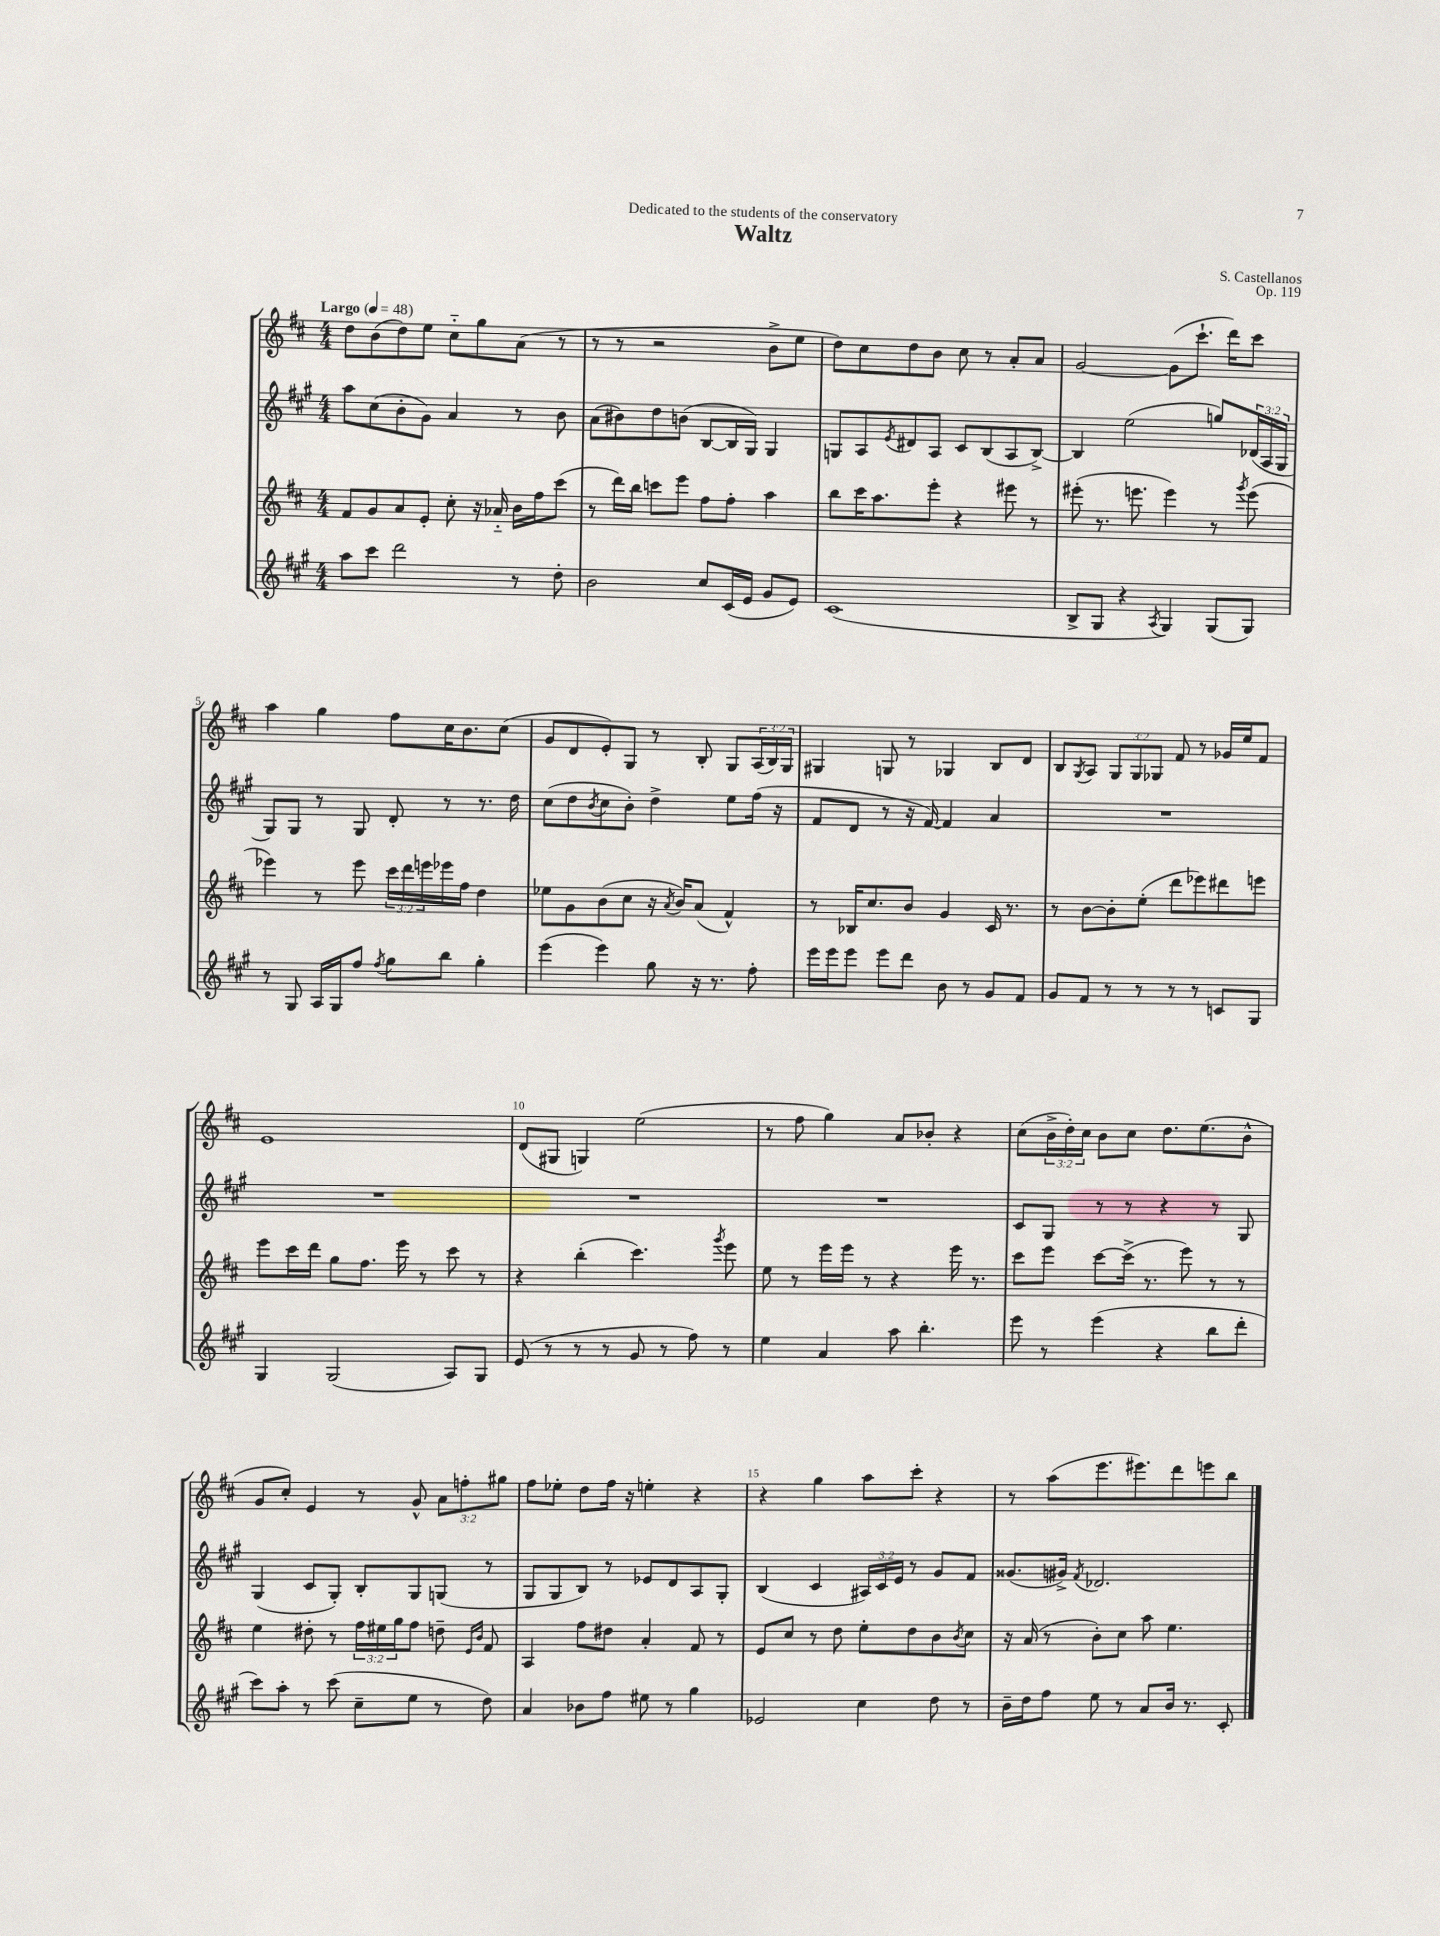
\header { title = "Waltz" composer = "S. Castellanos" dedication = "Dedicated to the students of the conservatory" opus = "Op. 119" }
<<
\new StaffGroup <<
\new Staff = "s0" {
    \clef treble \key d \major \numericTimeSignature \time 4/4 \override Staff.TupletNumber.text = #tuplet-number::calc-fraction-text \tempo "Largo" 4 = 48
    d''8 b'8( d''8) e''8 cis''8-_ g''8 a'8( r8 |
    r8 r8 r2 b'8-> e''8 |
    d''8) cis''8 d''8 b'8 cis''8 r8 a'8-. a'8 |
    g'2~ g'8( cis'''8.-! d'''16) cis'''8 |
    a''4 g''4 fis''8 cis''16 b'8. cis''8( |
    g'8 d'8 e'8-.) g8 r8 b8-. g8 \tuplet 3/2 { a16( b16) g16 } |
    gis4 g8 r8 ges4 b8 d'8 |
    b8 \acciaccatura { g8 } a8 \tuplet 3/2 { g8 g8 ges8 } fis'8 r8 ges'16 e''16 fis'8 |
    e'1 |
    d'8( gis8 g4) e''2( |
    r8 fis''8 g''4) a'8 bes'8-. r4 |
    cis''8( \tuplet 3/2 { b'16-> d''16-.) cis''16 } b'8 cis''8 d''8. e''8.( b'8-^ |
    g'8 cis''8-.) e'4 r8 g'8-^ \tuplet 3/2 { a'8 f''8-. gis''8 } |
    fis''8 ees''8-. d''8 fis''16 r16 e''4-. r4 |
    r4 g''4 a''8 cis'''8-. r4 |
    r8 a''8( e'''8. eis'''8.) d'''8 e'''8 b''8 \bar "|." |
}
\new Staff = "s1" {
    \clef treble \key a \major \numericTimeSignature \time 4/4 \override Staff.TupletNumber.text = #tuplet-number::calc-fraction-text
    a''8 cis''8( b'8-. gis'8) a'4 r8 b'8 |
    a'8( bis'8) d''8 b'8( b8~ b16 gis16) gis4 |
    g8 a8 \acciaccatura { e'8 } dis'8 a8 cis'8 b8( a8 b8~->) |
    b4 e''2( g''8) \tuplet 3/2 { des'16( a16 gis16 } |
    gis8) gis8 r8 gis8 d'8-. r8 r8. d''16 |
    cis''8( d''8 \acciaccatura { b'8 } cis''8 b'8-.) d''4-> e''8 fis''16( r16 |
    fis'8 d'8 r8 r16 fis'16~) fis'4 a'4 |
    R1 |
    R1 |
    R1 |
    R1 |
    cis'8 gis8 r8 r8 r4 r8 gis8 |
    gis4( cis'8 gis8-.) b8-. gis8 g8( r8 |
    gis8 gis8 b8) r8 ees'8 d'8 a8 gis8-. |
    b4( cis'4 \tuplet 3/2 { ais16) cis'16 e'16 } r8 gis'8 fis'8 |
    gisis'8.( gis'16->) \acciaccatura { fis'8 } des'2. \bar "|." |
}
\new Staff = "s2" {
    \clef treble \key d \major \numericTimeSignature \time 4/4 \override Staff.TupletNumber.text = #tuplet-number::calc-fraction-text
    fis'8 g'8 a'8 e'8-. cis''8-. r16 aes'16-_ b'16 fis''16 cis'''8( |
    r8 d'''16) b''16 c'''8 e'''8 fis''8 fis''8-. a''4 |
    b''8 cis'''16 a''8. e'''8-. r4 eis'''8 r8 |
    eis'''8-.( r8. e'''8. e'''4) r8 \acciaccatura { g'''8 } e'''8( |
    ees'''4) r8 ees'''8 \tuplet 3/2 { cis'''16 d'''16 e'''16 } ees'''16 fis''16 d''4 |
    ees''8 g'8 b'8( cis''8 r16 \acciaccatura { a'8 } b'16) a'8( fis'4-^) |
    r8 bes16 cis''8. b'8 g'4 cis'16 r8. |
    r8 b'8~ b'8-. e''8-.( d'''8 ees'''8) dis'''8 e'''8 |
    e'''8 cis'''16 d'''16 g''8 fis''8. e'''16 r8 cis'''8 r8 |
    r4 b''4-.( cis'''4.) \acciaccatura { g'''8 } e'''8 |
    e''8 r8 e'''16 e'''16 r8 r4 e'''16 r8. |
    cis'''8 e'''8 cis'''8~ cis'''16->( r8. e'''8) r8 r8 |
    e''4 dis''8-. r8 \tuplet 3/2 { fis''16 eis''16 g''16 } fis''8 d''8-- \grace { e'16 b'16 } fis'8 |
    a4 fis''8 dis''8 a'4-. fis'8 r8 |
    e'8 cis''8 r8 d''8 e''8-. d''8 b'8 \acciaccatura { b'8 } cis''8 |
    r16 a'16( r8 b'8-.) cis''8 a''8 e''4. \bar "|." |
}
\new Staff = "s3" {
    \clef treble \key a \major \numericTimeSignature \time 4/4
    a''8 cis'''8 d'''2 r8 d''8-. |
    b'2 cis''8 cis'16( e'16 gis'8 e'8) |
    cis'1( |
    b8-> gis8 r4 \acciaccatura { a8 } gis4) gis8( gis8) |
    r8 gis8 a16 gis16 fis''8 \acciaccatura { fis''8 } gis''8 b''8 gis''4-. |
    e'''4( e'''4) gis''8 r16 r8. fis''8-. |
    e'''16 e'''16 e'''8 e'''8 d'''8 b'8 r8 gis'8 fis'8 |
    gis'8 fis'8 r8 r8 r8 r8 c'8 gis8 |
    gis4 gis2( a8) gis8 |
    e'8( r8 r8 r8 gis'8 r8 fis''8) r8 |
    e''4 a'4 a''8 b''4.-. |
    e'''8 r8 e'''4( r4 b''8 d'''8-. |
    cis'''8) a''8-. r8 cis'''8( cis''8-- e''8 r8 d''8) |
    a'4 bes'8 fis''8 eis''8 r8 gis''4 |
    ees'2 cis''4 d''8 r8 |
    b'16-- d''16 fis''8 e''8 r8 a'8 b'16 r8. cis'8-. \bar "|." |
}
>>
>>
\layout { \context { \Score \override BarNumber.break-visibility = ##(#f #t #t) barNumberVisibility = #(every-nth-bar-number-visible 5) } }
